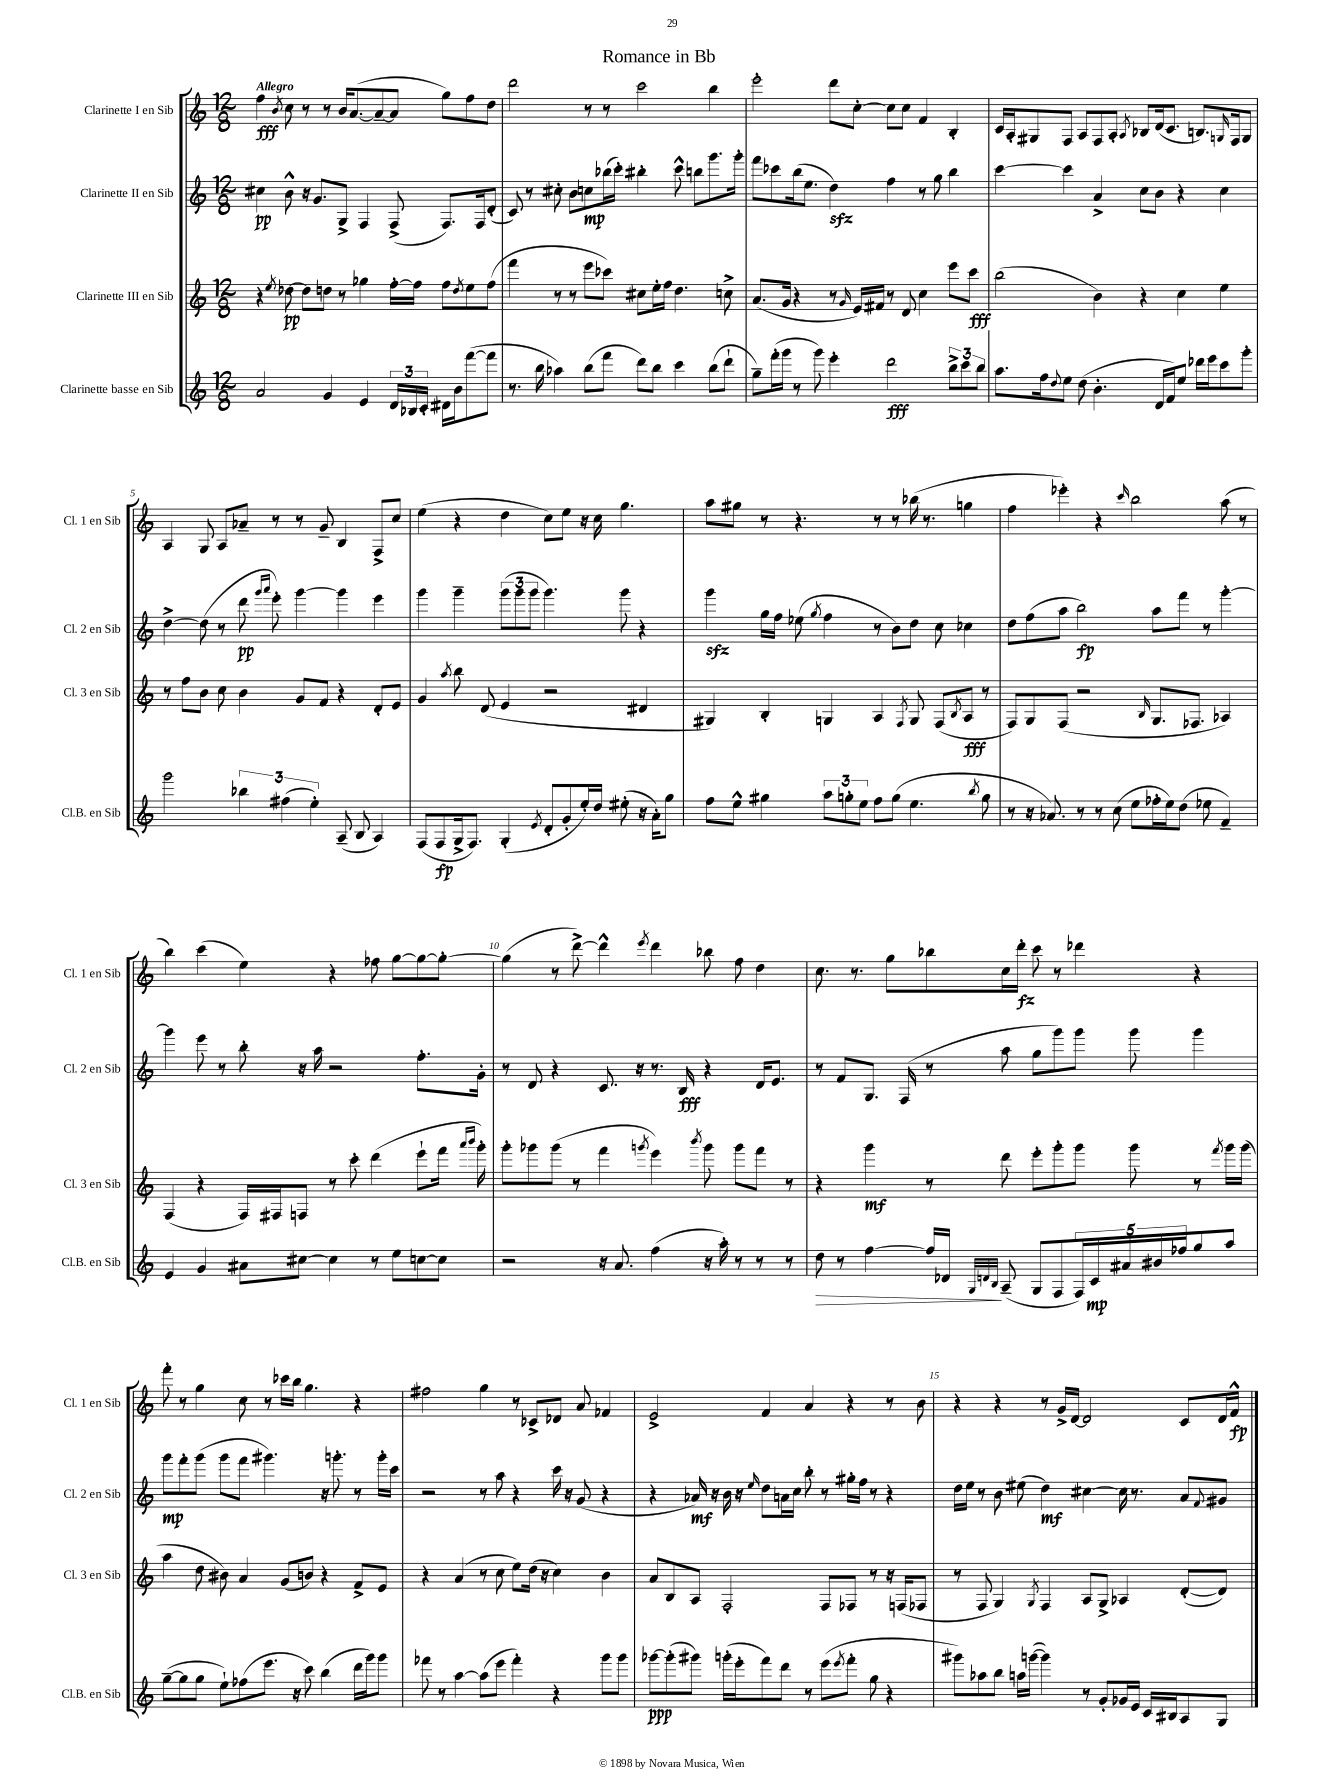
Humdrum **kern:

**kern	**kern	**kern	**kern
*staff4	*staff3	*staff2	*staff1
*clefG2	*clefG2	*clefG2	*clefG2
*k[]	*k[]	*k[]	*k[]
*M12/8	*M12/8	*M12/8	*M12/8
2a	4r	4cc#	4ff
.	8qee	.	8qb
.	[8dd-	8b^^	8cc
.	8dd-]	16r	8r
.	.	8.g	.
4g	8dd	.	8r
.	8r	8G^	16b
.	.	.	([8.a
4e	4gg-	4F	.
.	.	.	8a~_
24d	[16ff'	(8F^	8a]
24B-	.	.	.
.	16ff]	.	.
24c'	.	.	.
16d#	8ff	8.F)	8gg)
16b	.	.	.
.	8qdd	.	.
([8fff	8ee	.	8ff
.	.	16F	.
8fff]	(8ff	(8d'	8dd
=	=	=	=
8.r	4fff	8c)	2ddd
.	.	8r	.
16bb	.	.	.
4aa-)	8r	8cc#'	.
.	8r	8b	.
(8bb	8eee	8cc	8r
8fff	8ccc-)	(16bb-	8r
.	.	16ccc')	.
8ddd)	8cc#	4bb#'	2ccc
8bb	16ee'	.	.
.	16ff	.	.
4ccc	4.dd	8ccc^^	.
.	.	8bb	.
(8bb	.	8.ggg	4bb
8ddd`	8cc^	.	.
.	.	16ggg'	.
=	=	=	=
8gg~)	(8.a	8fff	2eee'
(16fff'	.	8ccc-	.
16ggg	16g	.	.
8r	4r	(16bb	.
.	.	8.ee	.
8ggg)	.	.	.
4eee'	8r	4dd)	8ddd
.	16qqg	.	.
.	16e)	.	[8cc'
.	16f#	.	.
2ddd	8r	4ff	8cc]
.	8d	.	8cc
.	4cc	8r	4f
.	.	8gg	.
12bb^	8eee	4bb	4B'
12ccc	.	.	.
.	8ccc	.	.
12bb	.	.	.
=	=	=	=
8.aa	(2bb	[4ccc	16c
.	.	.	16A'
.	.	.	8G#
16ff	.	.	.
8qqdd	.	.	.
8ee	.	4ccc]	8F
(8dd	.	.	8A
4.b'	4b)	4a^	8F
.	.	.	8A'
.	.	.	8qA
.	4r	8cc	8B-
16d	.	8b	(16d
16f)	.	.	8.c
8ee	4cc	4r	.
16ddd-	.	.	8.B)
16eee	.	.	.
8ccc	4ee	4cc	.
.	.	.	16qqG
.	.	.	16F
8ggg'	.	.	8G
=	=	=	=
2ggg	8r	[4dd^	4A
.	8ff	.	.
.	8b	(8dd]	8G
.	8cc	8r	8A
6bb-	4b	8ddd	8a-~
.	.	16qqggg	.
.	.	16qqaaa	.
.	.	8eee')	8r
(6ff#	.	.	.
.	8g	[4ggg	8r
6ee')	.	.	.
.	8f	.	8g~
(8A~	4r	4ggg]	4B
8B	.	.	.
4A)	8d'	4eee	8F^
.	8e	.	8cc
=	=	=	=
(8F	4g	4ggg	(4ee
8F	.	.	.
.	8qaa	.	.
16G^	8bb	4ggg~	4r
8.F)	.	.	.
.	(8d	.	.
(4G'	4e	(12ggg	4dd
.	.	12ggg	.
.	.	12ggg	.
8qe	.	.	.
8d'	2r	4.ggg)	8cc)
8g'	.	.	8ee
16ee')	.	.	16r
16dd	.	.	16cc
(8ee#'	.	8ggg	4.gg
16r	4d#	4r	.
16a')	.	.	.
8gg	.	.	.
=	=	=	=
8ff	4G#)	4ggg	8aa
8ee^^	.	.	8gg#
4gg#	4B'	16gg	8r
.	.	16ff	.
.	.	(8ee-	4.r
.	.	8qgg	.
12aa	4G	4ff	.
12gg'	.	.	.
12ee	.	.	.
8ff	4A	8r	8r
(8gg	.	8b)	8r
.	8qF	.	.
4.ee	8G	8dd	(16bb-
.	.	.	8.r
.	(8F	8cc	.
.	8qB	.	.
.	8A	4cc-	4gg
8qbb	.	.	.
8gg	8r	.	.
=	=	=	=
8r	8F)	8dd	4ff
16r	8G	(8ff	.
8.a-)	.	.	.
.	(8F	8aa	4eee-')
8r	2r	2bb)	.
8r	.	.	4r
(8cc	.	.	.
.	.	.	16qqccc
8ee	.	.	2bb
.	16qqB	.	.
16ff-'	8.G	8aa	.
16ee)	.	.	.
(8dd	.	8fff	.
.	8.F-	.	.
8ee-	.	8r	.
4f~)	4A-)	[4ggg'	(8aa
.	.	.	8r
=	=	=	=
4e	(4F	4ggg]	4bb)
4g	4r	8eee	(4ccc
.	.	8r	.
8a#	16F)	8bb'	4ee)
.	16F#	.	.
[8cc#	8F	16r	.
.	.	16aa	.
4cc#]	8r	2r	4r
.	8ccc'	.	.
8r	(4ddd	.	8ff-
8ee	.	.	[8gg
[8cc	8eee`	8.ff'	8gg_
8cc]	16fff	.	8gg'_
.	16qqaaa	.	.
.	16qqbbb	.	.
.	16ggg')	16g'	.
=	=	=	=
2r	8ggg'	8r	(4gg]
.	8ggg-	8d	.
.	(8ggg-	4r	8r
.	8r	.	[8ddd^)
16r	4fff	8.c	4ddd^^]
8.a	.	.	.
.	.	16r	.
.	8qggg	.	8qeee
(4ff	4eee)	8.r	4ddd
.	.	16B	.
.	8qbbb	.	.
16r	8ggg	4r	8bb-
16aa')	.	.	.
8r	8ggg	.	8ff
8r	8fff	16d	4dd
.	.	8.e	.
8r	8r	.	.
=	=	=	=
8dd	4r	8r	8.cc
8r	.	8f	.
.	.	.	8.r
[4ff	4ggg	8.G	.
.	.	.	8gg
.	.	(16F	.
16ff]	8r	8r	8bb-
16d-	.	.	.
32qqG	.	.	.
32qqd	.	.	.
32qqB	.	.	.
(8A~	8ddd	8aa	16cc
.	.	.	16ddd'
8G	8eee'	8gg	8ccc
8F	8ggg'	8ggg)	8r
20F)	8ggg	8ggg	4ddd-
20c	.	.	.
20a#	.	.	.
.	8ggg	8ggg	.
20b#	.	.	.
20ff-	.	.	.
8gg	8r	4ggg	4r
.	8qfff	.	.
8aa	16ggg	.	.
.	(16ggg	.	.
=	=	=	=
([8gg~	4aa	8ggg	8fff'
8gg]	.	8fff'	8r
8gg	8dd	(8ggg	4gg
8ee`)	8b#)	8ggg	.
(8ff-	4a	8fff	8cc
8.eee	.	4.ggg#)	8r
.	(8g	.	16ccc-
16r	.	.	16bb
8ccc)	8b)	.	4.gg
(4bb	4r	16r	.
.	.	8.ggg'	.
16ddd	8f^	8r	4r
16ggg)	.	.	.
8ggg	8e	16ggg'	.
.	.	16ccc	.
=	=	=	=
8fff-	4r	2r	2ff#
8r	.	.	.
[4aa	(4a	.	.
(8aa]	8r	8r	4gg
8eee	8cc	8aa	.
4fff-')	8ee)	4r	8r
.	(16dd	.	8c-^
.	16r	.	.
4r	4cc)	16ccc	8d-
.	.	16r	.
.	.	(8g	8a
8ggg	4b	4r	4f-
8ggg	.	.	.
=	=	=	=
[8ggg-	8a	4r	2e^
(8ggg-']	8B	.	.
8ggg#)	8A	16a-)	.
.	.	16r	.
(16ggg'	2F'	16b	.
16eee'	.	16r	.
.	.	16qqee	.
8fff)	.	8dd	4f
8ddd	.	16a	.
.	.	16cc	.
8r	.	8bb'	4a
(8eee	8F	8r	.
8qeee	.	.	.
8fff'	8F-	16gg#'	4r
.	.	16ff	.
8gg	8r	8r	.
4r	16r	4r	8r
.	(16F	.	.
.	8F-	.	8b
=	=	=	=
8ggg#)	8r	16dd	4r
.	.	16ee	.
8aa-	8F	8r	.
8bb	4G)	8b	4r
16aa	.	(8ee#	.
([16ggg	.	.	.
.	8qG	.	.
4ggg])	4F	4dd)	8r
.	.	.	16g^
.	.	.	[16d
8r	8A	[4cc#	2d]
8g'	8G^	.	.
16g-	4A-	16cc#]	.
16e	.	8.r	.
16c	.	.	.
16B#	.	.	.
8A	([8d'	8a	8c
.	.	8qqf	.
8G	8d])	8g#	16d
.	.	.	16f^^
==	==	==	==
*-	*-	*-	*-
